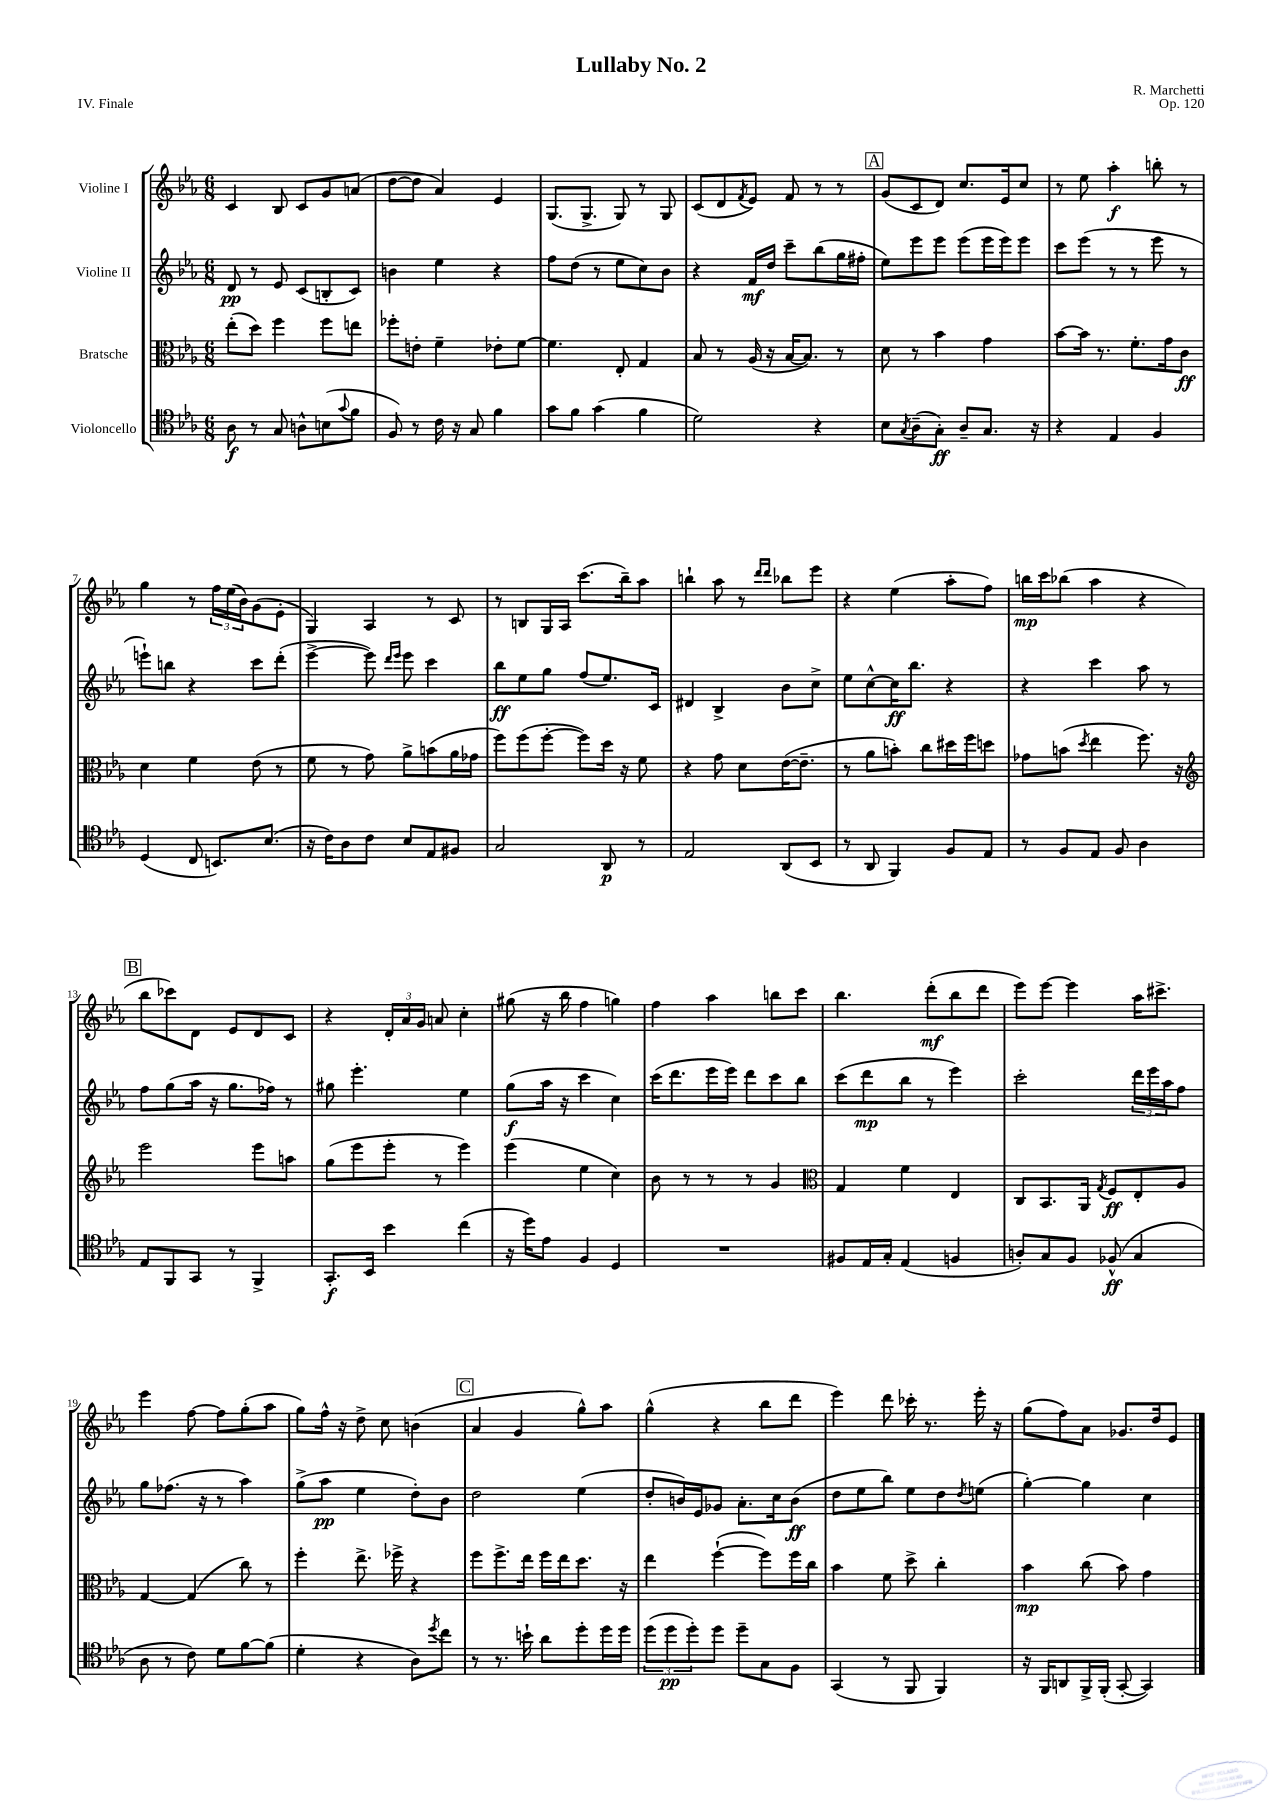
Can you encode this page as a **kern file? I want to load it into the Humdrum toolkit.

**kern	**kern	**kern	**kern
*staff4	*staff3	*staff2	*staff1
*clefC4	*clefC3	*clefG2	*clefG2
*k[b-e-a-]	*k[b-e-a-]	*k[b-e-a-]	*k[b-e-a-]
*M6/8	*M6/8	*M6/8	*M6/8
8A-\	(8ee-'\L	8d/	4c/
8r	8dd\J)	8r	.
8G/	4ff\	8e-/	8B-/
8A^^\L	.	(8c/L	8c/L
(8B\	8ff\L	8B'/	8g/
8qqg/	.	.	.
8f\J	8ee\J	8c/J)	(8a/J
=	=	=	=
8F/)	8ff-'\L	4b\	[8dd\L
8r	8e'\J	.	8dd\]J
16c\	4f~\	4ee-\	4a-/)
16r	.	.	.
8G/	.	.	.
4f\	8e-'\L	4r	4e-/
.	[8f\J	.	.
=	=	=	=
8g\L	4.f\]	8ff\L	(8.G/L
8f\J	.	(8dd\J	.
.	.	.	8.G^/J
(4g\	.	8r	.
.	8E-'/	8ee-\L	8G/)
4f\	4G/	8cc\)	8r
.	.	8b-\J	8G/
=	=	=	=
2d\)	8B-/	4r	(8c/L
.	8r	.	8d/
.	.	.	8qf/
.	(16A-/	16f/LL	8e-/J)
.	16r	16dd/JJ	.
.	[16B-/LK	8ccc~\L	8f/
.	8.B-/]J)	.	.
4r	.	(8bb-\	8r
.	8r	16gg\L	8r
.	.	16ff#'\JJ	.
=	=	=	=
8B-\L	8d\	8ee-\L)	(8g/L
8qG/	.	.	.
(8A-~\	8r	8eee-\	8c/
8G'\J)	4b-\	8eee-\J	8d/J)
8A-~/L	.	(8eee-\L	8.cc/L
8.G/J	4g\	16eee-\L	.
.	.	16eee-\J)	16e-/k
.	.	8eee-\J	8cc/J
16r	.	.	.
=	=	=	=
4r	[8b-\L	8ccc\L	8r
.	16b-\]Jk	(8eee-\J	8ee-\
.	8.r	.	.
4E-/	.	8r	4aa-'\
.	8.f'\L	8r	.
4F/	.	8eee-\	8bb'\
.	16g\k	.	.
.	8c\J	8r	8r
=	=	=	=
(4D/	4d\	8eee`\L)	4gg\
.	.	8bb\J	.
8C/	4f\	4r	8r
8.BB/L)	.	.	24ff\LL
.	.	.	(24ee-\
.	.	.	24b-\J)
.	(8e-\	8ccc\L	(8g\
(8.B-/J	.	.	.
.	8r	(8ddd'\J	8e-'\J
=	=	=	=
16r	8f\	[4eee-^\	4G/)
16c\LK)	.	.	.
8A-\	8r	.	.
8c\J	8g\)	8eee-\])	4A-/
.	.	16qqddd/LL	.
.	.	16qqeee-/JJ	.
8B-/L	8a-^\L	8eee-\	.
8E-/	(8b\	4ccc\	8r
8F#/J	16a-\L	.	8c/
.	16g-\JJ	.	.
=	=	=	=
2G/	8ff\L)	8bb-\L	8r
.	(8ff\	8ee-\	8B/L
.	[8ff'\J	8gg\J	16G/L
.	.	.	16A-/JJ
.	8ff\]L)	(8ff/L	(8.ccc\L
8AA-/	16dd\Jk	8.ee-/)	.
.	16r	.	16bb-~\k)
8r	8f\	.	8aa-\J
.	.	16c/Jk	.
=	=	=	=
2E-/	4r	4d#/	4bb`\
.	8g\	4B-^/	8aa-\
.	8d\L	.	8r
.	.	.	16qqddd/LL
.	.	.	16qqddd/JJ
(8AA-/L	([16e-\K	8b-\L	8bb-\L
.	8.e-~\]J	.	.
8BB-/J	.	8cc^\J	8eee-\J
=	=	=	=
8r	8r	8ee-\L	4r
8AA-/	8a-\L	[8cc^^\	.
4FF/)	8b'\J)	16cc\]K	(4ee-\
.	.	8.bb-\J	.
.	8cc\L	.	.
8F/L	16dd#\L	4r	8aa-'\L
.	16ff\J	.	.
8E-/J	8dd\J	.	8ff\J)
=	=	=	=
8r	8g-\L	4r	16bb\LL
.	.	.	16ccc\J
8F/L	(8b\J	.	(8bb-\J
.	8qdd/	.	.
8E-/J	4ee-\	4ccc\	4aa-\
8F/	.	.	.
4A-\	8.ff\)	8aa-\	4r
.	.	8r	.
.	16r	.	.
=	=	=	=
*	*clefG2	*	*
8E-/L	2eee-\	8ff\L	8bb-\L
8FF/	.	(8gg\	8ccc-\)
8GG/J	.	16aa-\Jk	8d\J
.	.	16r	.
8r	.	8.gg\L	8e-/L
4FF^/	8eee-\L	.	8d/
.	.	16ff-\Jk)	.
.	8aa\J	8r	8c/J
=	=	=	=
8.GG'/L	(8gg\L	8gg#\	4r
.	8eee-\	4.eee-'\	.
16BB-/Jk	.	.	.
4b-\	8eee-'\J	.	24d'/LL
.	.	.	24a-/
.	.	.	24g/JJ
.	8r	.	8a/
(4cc\	4eee-\)	4ee-\	4cc'\
=	=	=	=
16r	(4eee-\	(8gg\L	(8gg#\
16dd\LK)	.	.	.
8e-\J	.	16aa-\Jk	16r
.	.	16r	16bb-\
4F/	4ee-\	4ccc\	4ff\
4D/	4cc\)	4cc\)	4gg\)
=	=	=	=
2.r	8b-\	(16ccc\LK	4ff\
.	.	8.ddd\	.
.	8r	.	.
.	8r	16eee-\L	4aa-\
.	.	16eee-\JJ)	.
.	8r	8ddd\L	.
.	4g/	8ccc\	8bb\L
.	.	8bb-\J	8ccc\J
=	=	=	=
*	*clefC3	*	*
8F#/L	4G/	(8ccc\L	4.bb-\
16E-/L	.	8ddd\	.
16G'/JJ	.	.	.
(4E-/	4f\	8bb-\J	.
.	.	8r	(8ddd'\L
4F/	4E-/	4eee-\)	8bb-\
.	.	.	8ddd\J
=	=	=	=
8A'/L)	8C/L	2ccc'\	8eee-\L)
8G/	8.BB-/	.	[8eee-\J
8F/J	.	.	4eee-\]
.	16AA-/Jk	.	.
.	8qG/	.	.
(8F-^^/	8F/L	.	.
4G/	8E-'/	24ddd\LL	16aa-\LK
.	.	24eee-\	.
.	.	.	8.ccc#^\J
.	.	24aa-\J	.
.	8A-/J	8ff\J	.
=	=	=	=
8A-\	[4G/	8gg\L	4eee-\
8r	.	(8.ff-\J	.
8c\)	(4G/]	.	[8ff\
.	.	16r	.
8d\L	.	8r	8ff\]L
[8f\	8cc\)	4aa-\)	(8gg'\
(8f\]J	8r	.	8aa-\J
=	=	=	=
4d'\	4ff'\	(8gg^\L	8gg\L)
.	.	8aa-\J	16ff^^\Jk
.	.	.	16r
4r	8.ee-^\	4ee-\	8dd^\
.	.	.	8cc\
.	16ff-^\	.	.
8A-\L)	4r	8dd'\L)	(4b\
8qdd/	.	.	.
8cc\J	.	8b-\J	.
=	=	=	=
8r	8ff\L	2dd\	4a-/
8.r	8.ff^\	.	.
.	.	.	4g/
16b`\	16ee-\Jk	.	.
8a-\L	16ff\LL	.	.
.	16ee-\J	.	.
8dd'\	8.dd\J	(4ee-\	8gg^^\L)
16dd\L	.	.	8aa-\J
16dd\JJ	16r	.	.
=	=	=	=
(12dd\L	4ee-\	8dd'/L	(4gg^^\
12dd\	.	.	.
.	.	16b/L)	.
12dd'\)	.	.	.
.	.	16e-/J	.
8dd\J	([4ff`\	8g-/J	4r
8dd~\L	.	8.a-'\L	.
8G\	8ff\]L)	.	8bb-\L
.	.	16cc\k	.
8F\J	16ff\L	(8b\J	8ddd\J
.	16cc\JJ	.	.
=	=	=	=
(4GG/	4b-\	8dd\L	4eee-\)
.	.	8ee-\	.
8r	8f\	8bb-\J)	8ddd\
8FF/	8dd^\	8ee-\L	16ccc-'\
.	.	.	8.r
4FF/)	4cc'\	8dd\	.
.	.	8qdd/	.
.	.	(8ee\J	16eee-'\
.	.	.	16r
=	=	=	=
16r	4b-\	[4gg'\)	(8gg\L
16FF/LK	.	.	.
8AA/	.	.	8ff\)
16FF^/L	(8cc\	4gg\]	8a-\J
(16FF'/JJ	.	.	.
[8GG'/	8b-\)	.	8.g-/L
4GG/])	4g\	4cc\	.
.	.	.	16dd/k
.	.	.	8e-/J
==	==	==	==
*-	*-	*-	*-
